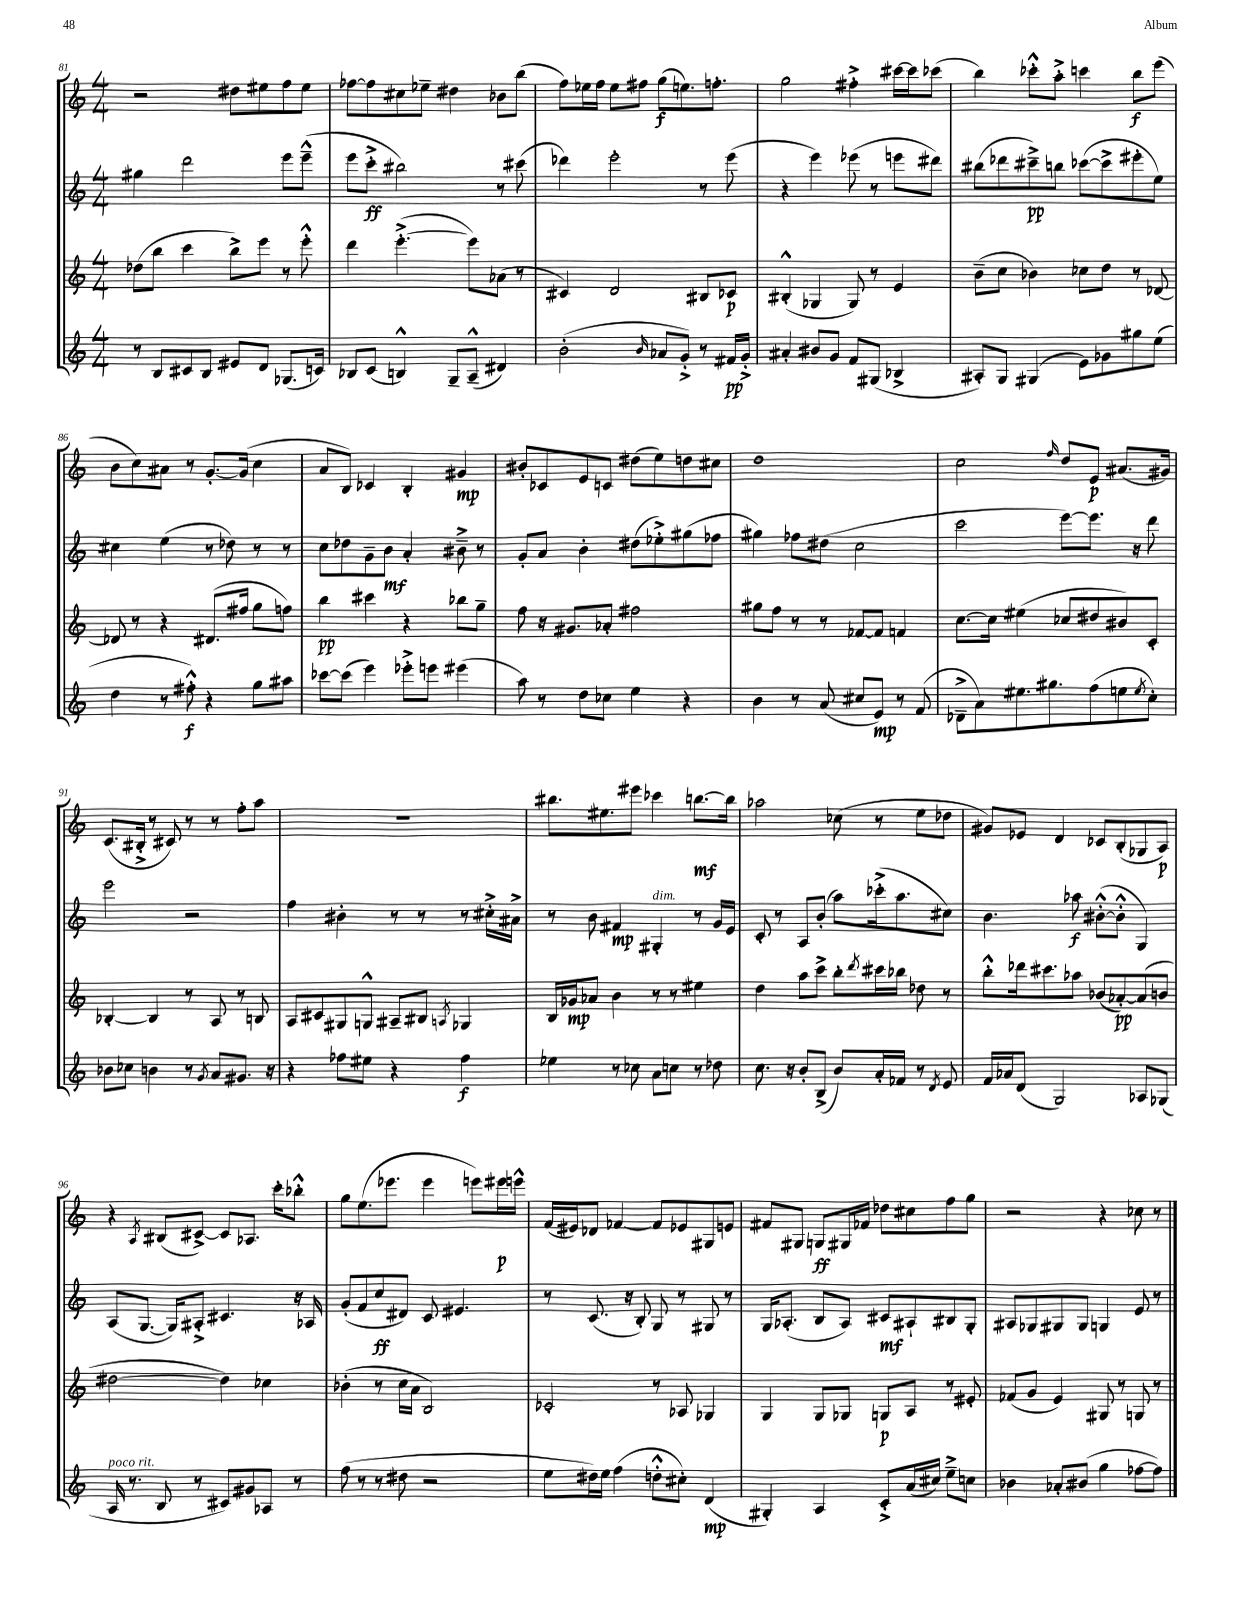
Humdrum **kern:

**kern	**dynam	**kern	**dynam	**kern	**dynam	**kern	**dynam
*part4	*part4	*part3	*part3	*part2	*part2	*part1	*part1
*staff4	*staff4	*staff3	*staff3	*staff2	*staff2	*staff1	*staff1
*clefG2	*	*clefG2	*	*clefG2	*	*clefG2	*
*k[]	*	*k[]	*	*k[]	*	*k[]	*
*M4/4	*	*M4/4	*	*M4/4	*	*M4/4	*
=81	=81	=81	=81	=81	=81	=81	=81
8r	.	(8dd-X\L	.	4gg#X\	.	2r	.
8B/L	.	8bb\J	.	.	.	.	.
8c#X/	.	4ccc\	.	2ddd\	.	.	.
8B/J	.	.	.	.	.	.	.
8e#X/L	.	8bb^\L)	.	.	.	8dd#X\L	.
8d/J	.	8eee\J	.	.	.	8ee#X\	.
(8.G-X/L	.	8r	.	8eee\L	.	8ff\	.
.	.	8eee'^^\	.	(8eee~^^\J	.	8ee#\J	.
16cn/Jk)	.	.	.	.	.	.	.
=82	=82	=82	=82	=82	=82	=82	=82
8B-X/L	.	4ddd\	.	8eee\L	.	[8ff-X\L	.
(8c/J	.	.	.	8ccc'^\J	ff	8ff-\]	.
4Bn^^/)	.	([4.eee'^\	.	2bb#X\)	.	8cc#X\	.
.	.	.	.	.	.	8ee-X~\J	.
8G~/L	.	.	.	.	.	4dd#X\	.
(8A~^^/J	.	8eee\L])	.	.	.	.	.
4d#X/)	.	(8a-X\J	.	8r	.	8b-X\L	.
.	.	8r	.	(8ccc#X\	.	(8bb\J	.
=83	=83	=83	=83	=83	=83	=83	=83
(2b'\	.	4c#X/)	.	4ddd-X\)	.	8ff\L)	.
.	.	.	.	.	.	16ee-X\L	.
.	.	.	.	.	.	16ff\JJ	.
.	.	2d/	.	2eee'\	.	8ee-\L	.
.	.	.	.	.	.	8ff#X\J	.
16qqb/	.	.	.	.	.	.	.
8a-X/L	.	.	.	.	.	(8gg\L	f
8g'^/J)	.	.	.	.	.	8.een\)	.
8r	.	8B#X/L	.	8r	.	.	.
.	.	.	.	.	.	8.ffn'\J	.
16f#X/LL	pp	8c-X/J	p	(8eee\	.	.	.
16g'^/JJ	.	.	.	.	.	.	.
=84	=84	=84	=84	=84	=84	=84	=84
4a#X'/	.	(4B#X'^^/	.	4r	.	2gg\	.
8b#X/L	.	4G-X/	.	4eee\)	.	.	.
8g/J	.	.	.	.	.	.	.
8f/L	.	8G-/)	.	(8eee-X\	.	4ff#X'^\	.
(8G#X/J	.	8r	.	8r	.	.	.
4B-X^/	.	4e/	.	8eeen\L	.	[16ccc#X\LL	.
.	.	.	.	.	.	16ccc#\J]	.
.	.	.	.	8ddd#X\J)	.	(8ccc-X\J	.
=85	=85	=85	=85	=85	=85	=85	=85
8A#X'/L)	.	(8b~\L	.	(8bb#X\L	.	4bb\)	.
8G/J	.	8cc\J	.	8ddd-X\	.	.	.
(4G#X/	.	4b-X\)	.	8ccc#X~^\)	pp	8ccc-X'^^\L	.
.	.	.	.	8bbn\J	.	8aa'^\J	.
8e\L)	.	8cc-X\L	.	([8ccc-X\L	.	4cccn\	.
8g-X\	.	8dd\J	.	8ccc-^\]	.	.	.
8gg#X\	.	8r	.	8eee#X'\	.	8bb\L	f
(8ee\J	.	[8d-X/	.	8ee\J)	.	(8eee\J	.
!!LO:LB:g=z
=86	=86	=86	=86	=86	=86	=86	=86
4dd\	.	8d-X/]	.	4cc#X\	.	8b\L	.
.	.	8r	.	.	.	8cc\)	.
8r	.	4r	.	(4ee\	.	8a#X\J	.
8ff#X'^^\)	f	.	.	.	.	8r	.
4r	.	(8.d#X/L	.	8r	.	[8.g'/L	.
.	.	.	.	8dd-X\)	.	.	.
.	.	16ff#X/Jk	.	.	.	(16g/Jk]	.
8gg\L	.	8gg\L	.	8r	.	4cc\	.
8aa#X\J	.	8ffn\J)	.	8r	.	.	.
=87	=87	=87	=87	=87	=87	=87	=87
[8ccc-X\L	.	4bb\	pp	8cc\L	.	8a/L	.
(8ccc-\J]	.	.	.	8dd-X\	.	8B/J)	.
4eee\)	.	4ccc#X\	.	8g~\	.	4c-X/	.
.	.	.	.	8b\J	mf	.	.
8eee-X'^\L	.	4r	.	4a'/	.	4B'/	.
8eeen\J	.	.	.	.	.	.	.
(4eee#X\	.	8bb-X\L	.	8b#X~^\	.	4g#X/	mp
.	.	8gg~\J	.	8r	.	.	.
=88	=88	=88	=88	=88	=88	=88	=88
8aa\)	.	8ff\	.	8g'/L	.	8b#X'/L	.
8r	.	16r	.	8a/J	.	8c-X/	.
.	.	8.g#X/L	.	.	.	.	.
8dd\L	.	.	.	4b'\	.	8e/	.
8cc-X\J	.	8a-X'/J	.	.	.	8cn/J	.
4ee\	.	2ff#X\	.	(8dd#X\L	.	(8dd#X\L	.
.	.	.	.	8ee-X'^\)	.	8ee\)	.
4r	.	.	.	(8gg#X\	.	8ddn\	.
.	.	.	.	8ff-X\J	.	8cc#X\J	.
=89	=89	=89	=89	=89	=89	=89	=89
4b\	.	8gg#X\L	.	4gg#X\)	.	1dd	.
.	.	8ff\J	.	.	.	.	.
8r	.	8r	.	8ff-X\L	.	.	.
(8a/	.	8r	.	(8dd#X\J	.	.	.
8cc#X/L	.	[8f-X/L	.	2cc\	.	.	.
8e/J)	mp	8f-/J]	.	.	.	.	.
8r	.	4fn/	.	.	.	.	.
(8f/	.	.	.	.	.	.	.
=90	=90	=90	=90	=90	=90	=90	=90
8d-X~^\L	.	[8.cc\L	.	2ccc\	.	2cc\	.
8a\)	.	.	.	.	.	.	.
.	.	16cc\Jk]	.	.	.	.	.
8.ee#X\	.	(4ee#X\	.	.	.	.	.
8.gg#X\	.	.	.	.	.	.	.
.	.	.	.	.	.	16qqff/	.
.	.	8cc-X/L	.	[8eee\L)	.	8dd/L	.
(8ff\	.	8dd#X/	.	8.eee\J]	.	8e/J	p
8een\	.	8b#X/)	.	.	.	(8.a#X/L	.
.	.	.	.	16r	.	.	.
8qee/	.	.	.	.	.	.	.
8cc'\J)	.	8c'/J	.	8ddd\	.	.	.
.	.	.	.	.	.	16g#X/Jk)	.
!!LO:LB:g=z
=91	=91	=91	=91	=91	=91	=91	=91
8b-X\L	.	[4B-X'/	.	2eee\	.	(8.c/L	.
8cc-X\J	.	.	.	.	.	.	.
.	.	.	.	.	.	16B#X'^/Jk	.
4bn\	.	4B-/]	.	.	.	8r	.
.	.	.	.	.	.	8c#X/)	.
8r	.	8r	.	2r	.	8r	.
8qg/	.	.	.	.	.	.	.
8a/L	.	8A/	.	.	.	8r	.
8.g#X/J	.	8r	.	.	.	8ff'\L	.
.	.	8Bn/	.	.	.	8aa\J	.
16r	.	.	.	.	.	.	.
=92	=92	=92	=92	=92	=92	=92	=92
4r	.	8A/L	.	4ff\	.	1r	.
.	.	8c#X/	.	.	.	.	.
8ff-X\L	.	8G#X/	.	4b#X'\	.	.	.
8ee#X\J	.	8Gn^^/J	.	.	.	.	.
4r	.	8A#X~/L	.	8r	.	.	.
.	.	8B#X/J	.	8r	.	.	.
.	.	8qAn/	.	.	.	.	.
4ff-\	f	4G-X/	.	8r	.	.	.
.	.	.	.	16cc#X'^\LL	.	.	.
.	.	.	.	16a#X^\JJ	.	.	.
=93	=93	=93	=93	=93	=93	=93	=93
4ee-X\	.	16B/LL	.	8r	.	8.bb#X\L	.
.	.	16g-X/J	mp	.	.	.	.
.	.	8a-X/J	.	8b\	.	.	.
.	.	.	.	.	.	8.ee#X\	.
8r	.	4b\	.	4f#X/	mp	.	.
8cc-X\	.	.	.	.	.	8eee#X\J	.
!	!	!	!	!LO:TX:a:i:t=dim.	!	!	!
8a\L	.	8r	.	4G#X'/	.	4ccc-X\	.
8ccn\J	.	8r	.	.	.	.	.
8r	.	4ee#X\	.	8r	.	[8.bbn\L	mf
8dd-X\	.	.	.	16g/LL	.	.	.
.	.	.	.	16e/JJ	.	16bb\Jk]	.
=94	=94	=94	=94	=94	=94	=94	=94
8.cc\	.	4dd\	.	8c'/	.	2aa-X\	.
.	.	.	.	8r	.	.	.
16r	.	.	.	.	.	.	.
8b'/L	.	8aa\L	.	8A/L	.	.	.
(8B^/J	.	8ccc^\J	.	(8b'/J	.	.	.
8b/L)	.	8bb'\L	.	8aa\L)	.	(8cc-X\	.
.	.	8qddd/	.	.	.	.	.
16a'/L	.	16ccc#X\L	.	(16ccc-X'^\k	.	8r	.
16f-X/JJ	.	16bb-X\JJ	.	8.aa\	.	.	.
8r	.	8dd-X\	.	.	.	8ee\L	.
8qd/	.	.	.	.	.	.	.
8e/	.	8r	.	8cc#X\J)	.	8dd-X\J	.
=95	=95	=95	=95	=95	=95	=95	=95
16f/LL	.	8bb'^^\L	.	4.b\	.	8g#X/L)	.
16a-X/J	.	.	.	.	.	.	.
(8d/J	.	16ddd-X\k	.	.	.	8e-X/J	.
.	.	8.ccc#X\	.	.	.	.	.
2G/)	.	.	.	.	.	4d/	.
.	.	8aa-X\J	.	8aa-X\	f	.	.
.	.	(8b-X/L	.	([8b#X'^^\L	.	8c-X/L	.
.	.	[8a-X'/)	pp	8b#'^^\J]	.	(8B'/	.
8A-X/L	.	(8a-/]	.	4G/)	.	8G-X/	.
(8G-X/J	.	8bn/J	.	.	.	8A/J)	p
!!LO:LB:g=z
=96	=96	=96	=96	=96	=96	=96	=96
!LO:TX:a:i:t=poco rit.	!	!	!	!	!	!	!
16A/	.	[2dd#X\	.	(8A/L	.	4r	.
8.r	.	.	.	.	.	.	.
.	.	.	.	[8.G/J	.	.	.
.	.	.	.	.	.	8qA/	.
8B/	.	.	.	.	.	(8B#X/L	.
.	.	.	.	16G/KL])	.	.	.
8r	.	.	.	8A#X'^/J	.	[8c#X^/J)	.
8c#X/L)	.	4dd#\])	.	4.c#X/	.	8c#/L]	.
8g#X/	.	.	.	.	.	8.A-X/J	.
8A-X/J	.	4cc-X\	.	.	.	.	.
.	.	.	.	.	.	16ccc'\KL	.
8r	.	.	.	16r	.	8bb-X'^^\J	.
.	.	.	.	16A-X/	.	.	.
=97	=97	=97	=97	=97	=97	=97	=97
(8ff\	.	(4b-X'\	.	(8g'/L	.	8gg\L	.
8r	.	.	.	8f/	.	(8.ee\	.
8r	.	8r	.	8cc/	ff	.	.
.	.	.	.	.	.	8.eee-X\J	.
8dd#X\	.	16cc\LL	.	8d#X/J)	.	.	.
.	.	16a\JJ	.	.	.	.	.
2r	.	2B/)	.	8c/	.	4eee-\	.
.	.	.	.	4.e#X/	.	.	.
.	.	.	.	.	.	8eeen\L)	.
.	.	.	.	.	.	16eee#X\L	p
.	.	.	.	.	.	16eeen^^\JJ	.
=98	=98	=98	=98	=98	=98	=98	=98
8ee\L	.	2c-X'/	.	8r	.	(16f/LL	.
.	.	.	.	.	.	16e#X/J)	.
16dd#X\L)	.	.	.	(8.c/	.	8d-X/J	.
16ee\JJ	.	.	.	.	.	.	.
(4ff\	.	.	.	.	.	[4f-X/	.
.	.	.	.	16r	.	.	.
.	.	.	.	8B'/)	.	.	.
8ddn'^^\L	.	8r	.	8G/	.	8f-/L]	.
8cc#X'\J)	.	8A-X/	.	8r	.	8e-X/	.
(4d/	mp	4G-X/	.	8G#X/	.	8G#X/	.
.	.	.	.	8r	.	8en/J	.
=99	=99	=99	=99	=99	=99	=99	=99
4G#X'/)	.	4G/	.	16G/KL	.	8f#X/L	.
.	.	.	.	(8.A-X'/J	.	.	.
.	.	.	.	.	.	8G#X/J	.
4A/	.	8G/L	.	8B/L	.	8Gn/L	ff
.	.	8G-X/J	.	8A-/J)	.	16G#X/L	.
.	.	.	.	.	.	16f-X/JJ	.
8c'^/L	.	8Gn/L	p	8c#X/L	mf	8dd-X\L	.
(16a/L	.	8A/J	.	8A#X`/	.	8cc#X\	.
16cc#X/JJ)	.	.	.	.	.	.	.
8ee~^\L	.	8r	.	8B#X/	.	8ff\	.
8ccn\J	.	8e#X'/	.	8G'/J	.	8gg\J	.
=100	=100	=100	=100	=100	=100	=100	=100
4b-X\	.	(8f-X/L	.	8A#X/L	.	2r	.
.	.	8g/J	.	8G-X/	.	.	.
8a-X'/L	.	4e/)	.	8G#X/	.	.	.
(8b#X/J	.	.	.	8G#/J	.	.	.
4gg\	.	8G#X/	.	4Gn/	.	4r	.
.	.	8r	.	.	.	.	.
[8ff-X\L	.	8Gn/	.	8e/	.	8cc-X\	.
8ff-\J])	.	8r	.	8r	.	8r	.
==	==	==	==	==	==	==	==
*-	*-	*-	*-	*-	*-	*-	*-
